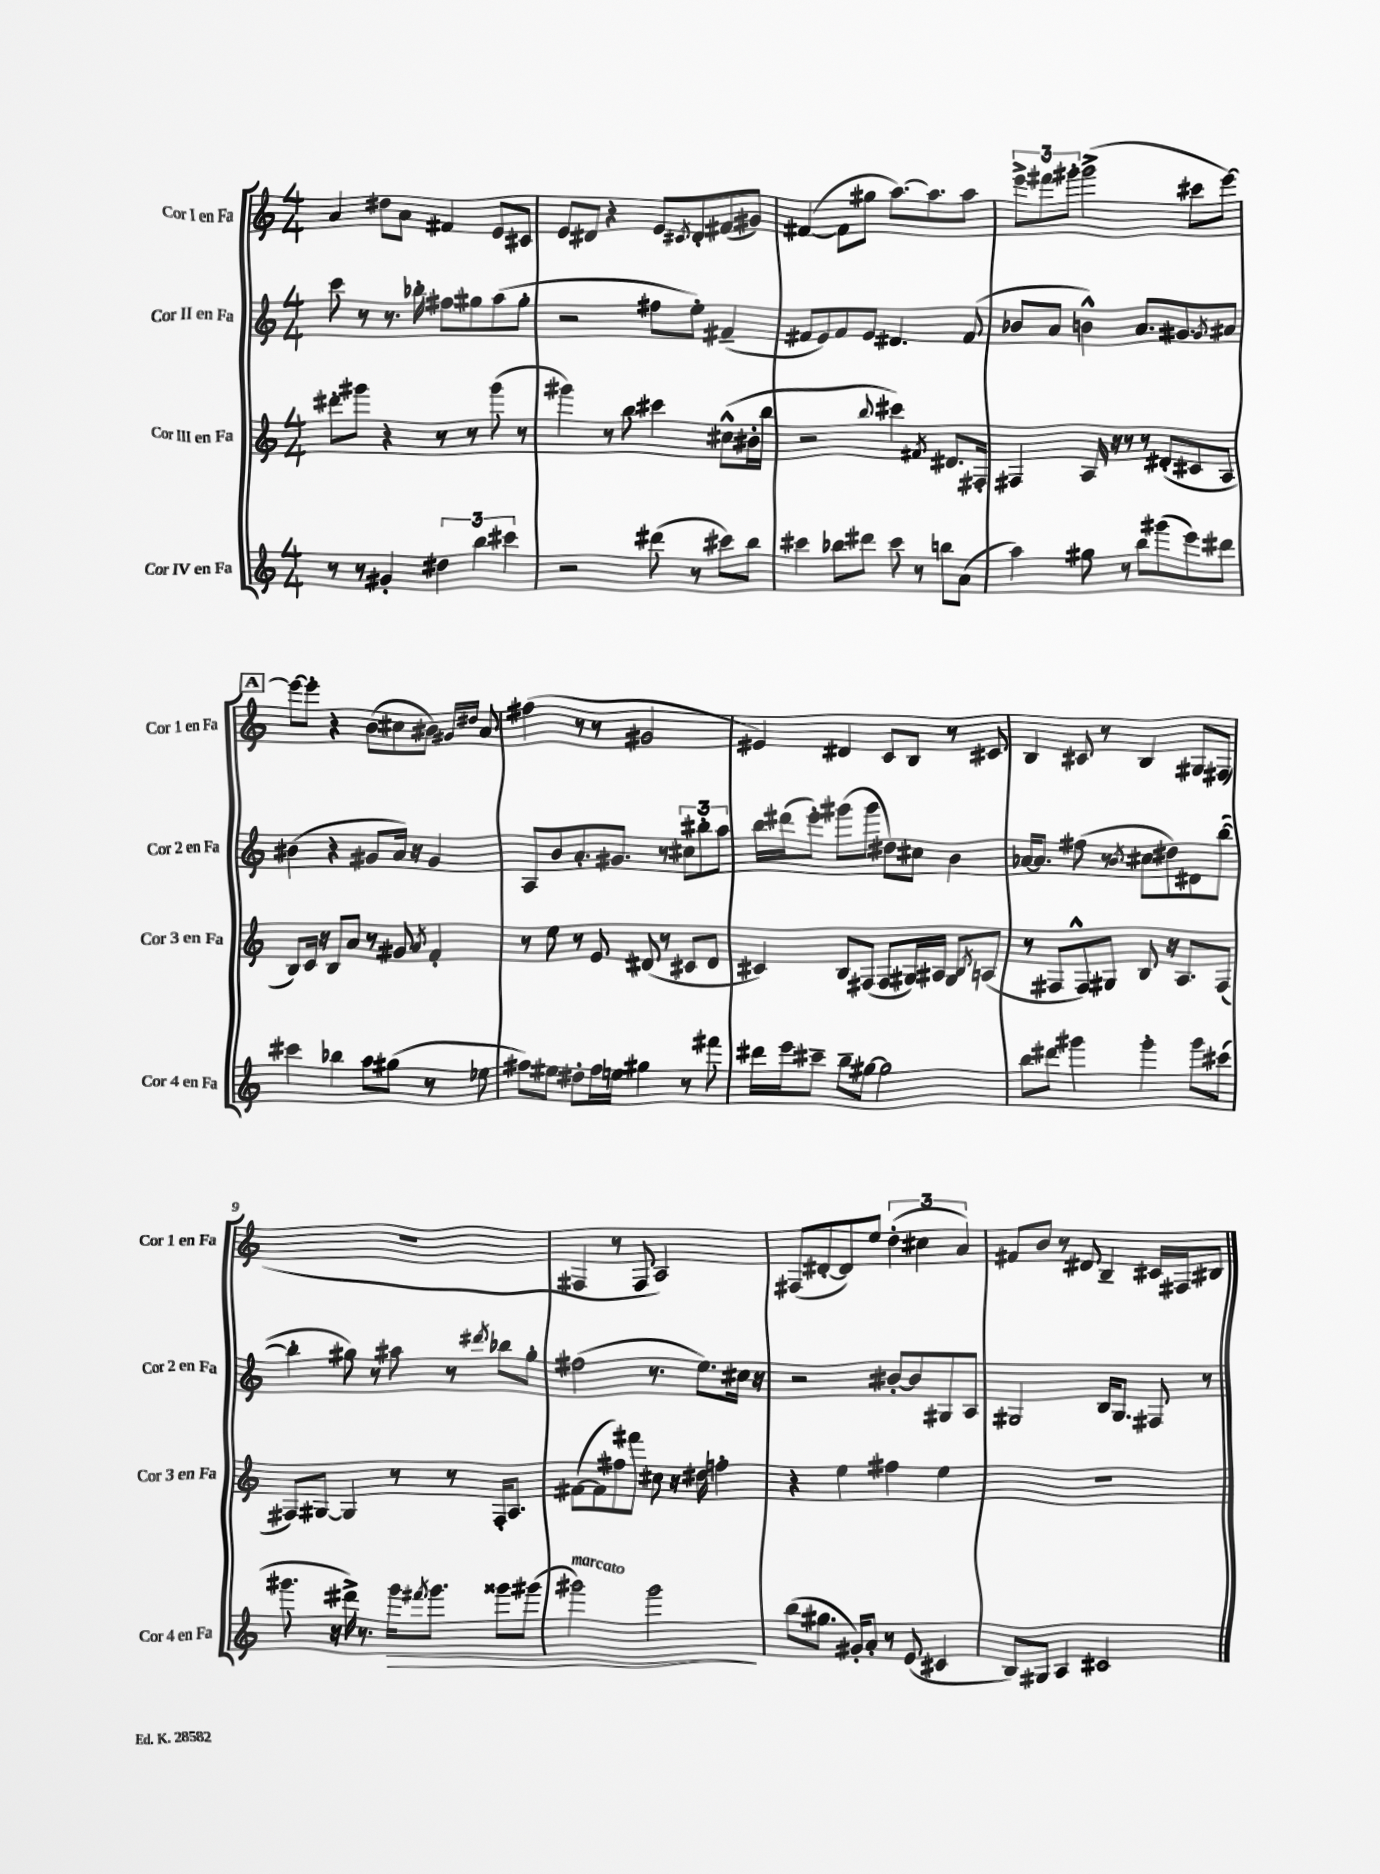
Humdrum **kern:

**kern	**dynam	**kern	**kern	**kern
*part4	*part4	*part3	*part2	*part1
*staff4	*staff4	*staff3	*staff2	*staff1
*I"Cor IV en Fa	*	*I"Cor III en Fa	*I"Cor II en Fa	*I"Cor I en Fa
*I'Cor 4 en Fa	*	*I'Cor 3 en Fa	*I'Cor 2 en Fa	*I'Cor 1 en Fa
*clefG2	*	*clefG2	*clefG2	*clefG2
*k[]	*	*k[]	*k[]	*k[]
*M4/4	*	*M4/4	*M4/4	*M4/4
=1	=1	=1	=1	=1
8r	.	8ddd#X'\L	8ccc\	4a/
8r	.	8ggg#X\J	8r	.
4g#X'/	.	4r	8.r	8dd#X\L
.	.	.	.	8a\J
.	.	.	16bb-X'\	.
6dd#X\	.	8r	8ff#X\L	4f#X/
.	.	8r	8gg#X\	.
6bb\	.	.	.	.
.	.	(8ggg#\	(8aa\	8e/L
6ccc#X\	.	.	.	.
.	.	8r	8gg#'\J	8c#X/J
=2	=2	=2	=2	=2
2r	.	4ggg#X\)	2r	8e/L
.	.	.	.	8d#X/J
.	.	8r	.	4r
.	.	8bb\	.	.
(8ddd#X\	.	4ccc#X\	8ff#X\L	8e/L
.	.	.	.	8qc#X/
8r	.	.	8ee'\J)	8d#'/
8ccc#X\L)	.	(8cc#X^^\L	(4f#X~/	(8f#X/
8bb\J	.	16b#X'\L	.	8g#X/J)
.	.	16bb\JJ	.	.
=3	=3	=3	=3	=3
4ccc#X\	.	2r	8f#X/L	([4f#X/
.	.	.	8e/)	.
8bb-X\L	.	.	8f#/	8f#\L]
8ddd#X\J	.	.	8e/J	8gg#X\J
.	.	8qqbb/	.	.
8ccc#\	.	4ccc#X\)	4.d#X/	[8.aa\L)
8r	.	.	.	.
.	.	.	.	8.aa\]
.	.	8qf#X/	.	.
8bbn\L	.	8.d#X/L	.	.
(8a\J	.	.	(8f#/	8aa\J
.	.	16F#X'/Jk	.	.
=4	=4	=4	=4	=4
4aa\)	.	4F#X/	8b-X/L	12eee^\L
.	.	.	.	12fff#X\
.	.	.	8a/J	.
.	.	.	.	12ggg#X'\J
8gg#X\	.	16A/	4bn^^\)	(2ggg#^\
.	.	16r	.	.
8r	.	8r	.	.
8bb\L	.	8r	8.a/L	.
(8ggg#X\	.	(8d#X'/L	.	.
.	.	.	8.g#X/	.
8eee\)	.	8c#X/	.	8ccc#X\L
.	.	.	8qg#/	.
8ddd#X\J	.	8A/J	8a#X/J	[8eee\J)
!!LO:LB:g=z
!!LO:REH:place=s1:t=A
=5	=5	=5	=5	=5
4ccc#X\	.	8B/L)	(4b#X\	8eee\L_
.	.	16c/Jk	.	8eee'\J]
.	.	16r	.	.
4bb-X\	.	8B/L	4r	4r
.	.	8a/J	.	.
8aa\L	.	8r	8g#X/L	(8b\L
(8gg#X\J	.	8g#X/	16a/Jk)	8cc#X\
.	.	.	16r	.
.	.	8qa/	.	.
8r	.	4f'/	4g#/	8b#X\J)
.	.	.	.	16qqg#X/LL
.	.	.	.	16qqdd#X/JJ
8ee-X\	.	.	.	8a/
=6	=6	=6	=6	=6
8ff#X\L)	.	8r	8A/L	(4ff#X\
8ee#X\J	.	8ee\	8b/	.
8dd#X'\L	.	8r	8.a'/	8r
16ff#\L	.	8e/	.	8r
16een\JJ	.	.	8.g#X/J	.
4gg#X\	.	(8d#X/	.	2g#X/
.	.	8r	8r	.
8r	.	8c#X/L	12cc#X\L	.
.	.	.	12bb#X'\	.
8fff#X\	.	8d#/J	.	.
.	.	.	12aa\J	.
=7	=7	=7	=7	=7
16ddd#X\LL	.	4c#X/)	16bb\LL	4e#X/)
16eee\J	.	.	(16ddd#X\J	.
8ccc#X~\J	.	.	8eee'\J)	.
8bb~\L	.	8B/L	(8ggg#X\L	4d#X/
[8gg#X\J	.	(8F#X/J	8ggg#\J	.
2gg#\]	.	8F#/L	8dd#X\L)	8c/L
.	.	16G#X/L)	8cc#X\J	8B/J
.	.	16A#X/JJ	.	.
.	.	8G#/L	4b\	8r
.	.	8qB/	.	.
.	.	(8An/J	.	8c#X/
=8	=8	=8	=8	=8
8bb\L	.	8r	[16a-X/KL	4B/
.	.	.	8.a-/J]	.
8ddd#X\J	.	8F#X/L	.	.
4ggg#X\	.	8F#^^/)	(8ff#X\	8c#X/
.	.	8G#X/J	8r	8r
.	.	.	8qb/	.
4ggg#'\	.	8B/	8cc#X\L	4B/
.	.	16r	8dd#X\)	.
.	.	8.A/L	.	.
8ggg#\L	.	.	8d#X\	8G#X/L
(8ccc#X\J	.	(8F#/J	([8bb\J	(8F#X/J
!!LO:LB:g=z
=9	=9	=9	=9	=9
8.ggg#X\	.	8F#X/L)	4bb'\]	1r
.	.	[8G#X/J	.	.
16r	.	.	.	.
16ddd#X^\)	.	4G#/]	8gg#X\)	.
8.r	.	.	.	.
.	.	.	8r	.
!	!LO:HP:b	!	!	!
16ggg#\KL	>	8r	8aa#X\	.
8qfff#X/	.	.	.	.
8.ggg#\J	.	.	.	.
.	.	8r	8r	.
.	.	.	8qddd#X/	.
8ggg##X\L	.	16F#'/KL	8bb-X\L	.
.	.	8.A/J	.	.
(8ggg#X\J	.	.	8gg#'\J	.
=10	=10	=10	=10	=10
!LO:TX:a:i:t=marcato	!	!	!	!
2ggg#X\)	.	([8f#X\L	(2ff#X\	4F#X/
.	.	8f#\]	.	.
.	.	8ff#X\)	.	8r
.	.	8fff#X\J	.	8F#/
2ggg#\	.	8cc#X\	8.r	2A/)
.	.	16r	.	.
.	.	16dd#X\	8.ee\L)	.
.	.	4ffn'\	.	.
.	.	.	16cc#X\Jk	.
.	.	.	16r	.
.	]	.	.	.
=11	=11	=11	=11	=11
(8bb\L	.	4r	2r	(8F#X/L
8.gg#X\J	.	.	.	[8d#X'/
.	.	4ee\	.	8d#/])
16g#X'/KL)	.	.	.	.
8a'/J	.	.	.	8ee/J
8r	.	4ff#X\	[8b#X'/L	(6dd'\
(8e/	.	.	8b#/]	.
.	.	.	.	6cc#X\
4c#X/	.	4ee\	8G#X/	.
.	.	.	.	6a/)
.	.	.	8A/J	.
=12	=12	=12	=12	=12
8B/L)	.	1r	2G#X/	8f#X/L
8G#X/J	.	.	.	8b/J
4A/	.	.	.	8r
.	.	.	.	8d#X/
2c#X/	.	.	16B/KL	4B~/
.	.	.	8.G#/J	.
.	.	.	8F#X/	16c#X/LL
.	.	.	.	16F#X/J
.	.	.	8r	8B#X/J
==	==	==	==	==
*-	*-	*-	*-	*-
